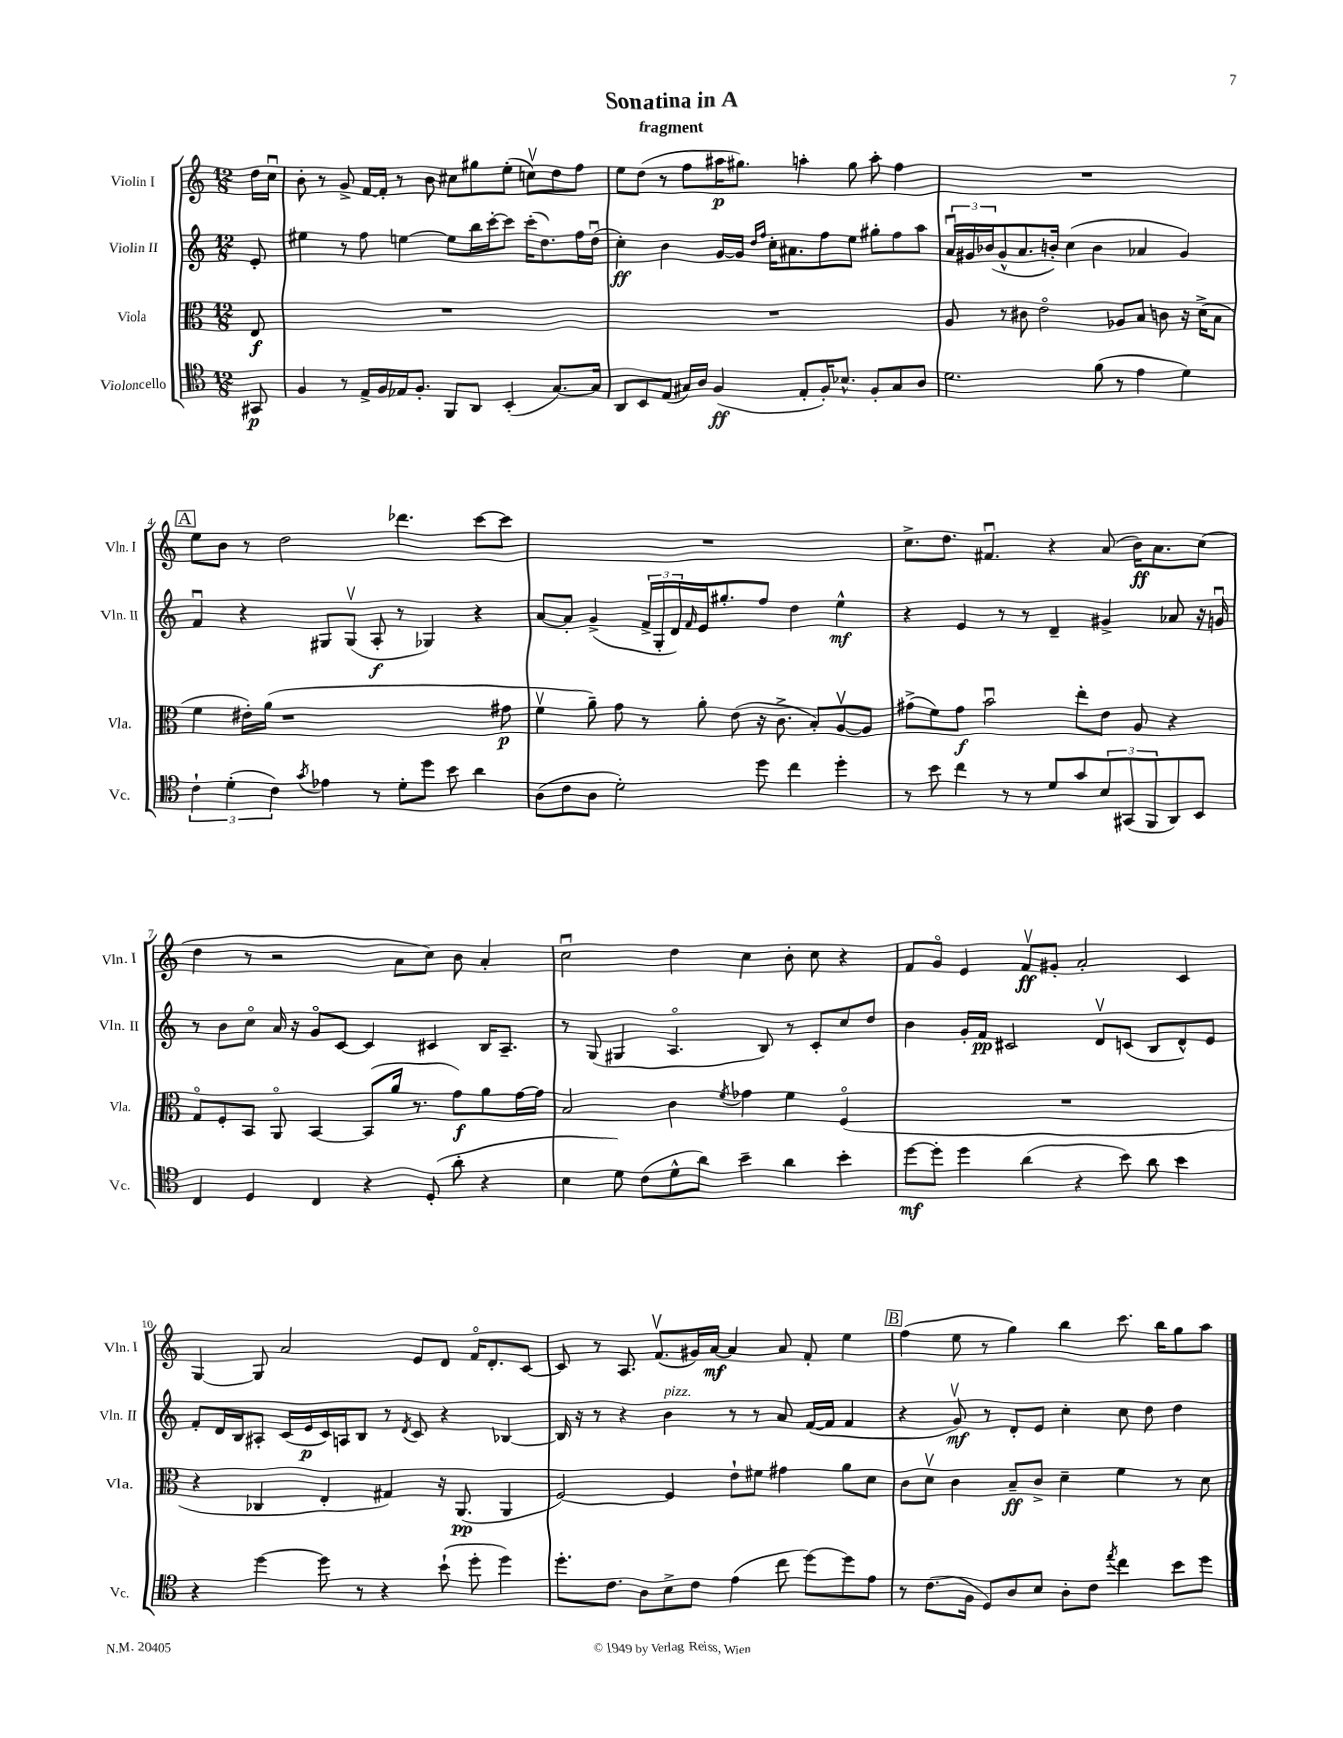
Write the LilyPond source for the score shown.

\header { title = "Sonatina in A" subtitle = "fragment" }
<<
\new StaffGroup <<
\new Staff = "s0" \with { instrumentName = "Violin I" shortInstrumentName = "Vln. I" } {
    \clef treble \key c \major \numericTimeSignature \time 12/8 \partial 8
    d''16 c''16\downbow |
    b'8-. r8 g'8-> f'16~ f'16-. r8 b'8 cis''8 gis''8 e''8-.( c''8\upbow) d''8 f''8 |
    e''8 d''8( r8 f''8 ais''16\p gis''8.) a''4-. gis''8 a''8-. f''4 |
    R1. |
    \mark \markup { \box "A" } e''8 b'8 r8 d''2 des'''4. c'''8~ c'''8 |
    R1. |
    c''8.-> d''8. fis'4.\downbow r4 a'8( b'16\ff) a'8. c''8( |
    d''4 r8 r2 a'8 c''8) b'8 a'4-. |
    c''2\downbow d''4 c''4 b'8-. c''8 r4 |
    f'8 g'8\flageolet e'4 f'8\upbow\ff gis'8-. a'2-. c'4 |
    g4~ g8 a'2 e'8 d'8 f'16\flageolet d'8.-. c'8~ |
    c'8 r8 a8. f'8.\upbow( gis'16) a'16~\mf a'4 a'8 f'8-. e''4 |
    \mark \markup { \box "B" } f''4( e''8 r8 g''4) b''4 c'''8. b''16 g''8 a''8 \bar "|." |
}
\new Staff = "s1" \with { instrumentName = "Violin II" shortInstrumentName = "Vln. II" } {
    \clef treble \key c \major \numericTimeSignature \time 12/8 \partial 8
    e'8-. |
    eis''4 r8 f''8 e''4~ e''8 b''16 c'''16~-. c'''8 c'''16-.( d''8.) f''16 d''16\downbow( |
    c''4-.\ff) b'4 g'16~ g'16 \grace { d''16 f''16 } c''16-. ais'8. f''8 e''8 gis''8-. f''8 a''8 |
    \tuplet 3/2 { a'16\downbow gis'16 bes'16( } gis'8-^ a'8. b'16-.) c''4( b'4 aes'4 gis'4) |
    \mark \markup { \box "A" } f'4\downbow r4 gis8 gis8\upbow( a8-.\f r8 ges4) r4 |
    a'8~ a'8-. g'4->( \tuplet 3/2 { f'16-> g16-. d'16) } \grace { f'16 } e'16 gis''8.-. f''8 d''4 e''4-^\mf |
    r4 e'4 r8 r8 d'4-- gis'4-> aes'8 r16 g'16\downbow |
    r8 b'8 c''8\flageolet a'16 r16 g'8\flageolet c'8~ c'4 cis'4 b16 a8.-- |
    r8 g8( gis4 a4.\flageolet b8) r8 c'8-. c''8 d''8 |
    b'4 g'16-. f'16\pp cis'2 d'8\upbow c'8( b8 d'8-^) e'8 |
    f'8-. d'16 b16 ais8-. c'16( e'16\p c'16) a16 b8 r8 \acciaccatura { d'8 } c'8 r4 bes4~ |
    bes16 r16 r8 r4 b'4^\markup { \italic "pizz." } r8 r8 a'8 f'16~( f'16 f'4 |
    \mark \markup { \box "B" } r4 g'8\upbow\mf) r8 d'8-. e'8 c''4-. c''8 d''8 d''4 \bar "|." |
}
\new Staff = "s2" \with { instrumentName = "Viola" shortInstrumentName = "Vla." } {
    \clef alto \key c \major \numericTimeSignature \time 12/8 \partial 8
    e8\f |
    R1. |
    R1. |
    a8 r8 cis'8 e'2\flageolet aes8 b8 c'8 r16 d'16->( b8 |
    \mark \markup { \box "A" } f'4 eis'16-.) a'16( r1 gis'8\p |
    f'4\upbow a'8--) g'8 r8 a'8-. e'8( r16 c'8.-> b8-.) a8~\upbow a8 |
    gis'8->( f'8) gis'8\f b'2\downbow e''8-. e'8 a8 r4 |
    g8\flageolet f8-. b,8 a,8\flageolet b,4~ b,8( a'16 r8. g'8\f) a'8 g'16~ g'16 |
    b2 c'4 \acciaccatura { f'8 } ges'4 f'4 f4\flageolet( |
    R1. |
    r4 ces4 e4-. gis4) r16 a,8.\pp( a,4 |
    f2~) f4 e'8-! fis'8 gis'4 a'8 d'8 |
    \mark \markup { \box "B" } c'8 d'8\upbow c'4 b8--\ff c'8-> d'4-- f'4 r8 d'8 \bar "|." |
}
\new Staff = "s3" \with { instrumentName = "Violoncello" shortInstrumentName = "Vc." } {
    \clef tenor \key c \major \numericTimeSignature \time 12/8 \partial 8
    gis,8\p |
    f4 r8 e16-> f16 ees16 f8.-. f,8 a,8 b,4-.( g8.~) g16 |
    a,8 b,8 e8( gis16) a16 f4\ff( e8-. f16-.) bes8.-^ f8-. gis8 a8 |
    d'2. f'8( r8 e'4 d'4) |
    \mark \markup { \box "A" } \tuplet 3/2 { c'4-! d'4-.( c'4) } \acciaccatura { g'8 } ees'4 r8 d'8-. d''8 b'8 a'4 |
    a8( c'8 a8 d'2-.) d''8 c''4 d''4-. |
    r8 b'8 c''4 r8 r8 d'8 g'8 \tuplet 3/2 { b8 gis,8( f,8 } a,8) b,8 |
    c4 d4 c4 r4 d8-.( a'8-. r4 |
    b4 d'8) c'8( d'8-^ a'8) b'4-- a'4 b'4-. |
    d''8~\mf d''8-. d''4 a'4( r4 b'8) a'8 b'4 |
    r4 d''4~ d''8 r8 r4 b'8-!( d''8-. d''4) |
    d''8.-. c'8. a8 b8-> c'8 e'4( c''8 d''8~) d''8 e'8 |
    \mark \markup { \box "B" } r8 c'8.( f16 d8) a8 b8 a8-. c'8 \acciaccatura { e''8 } c''4 b'8 d''8 \bar "|." |
}
>>
>>
